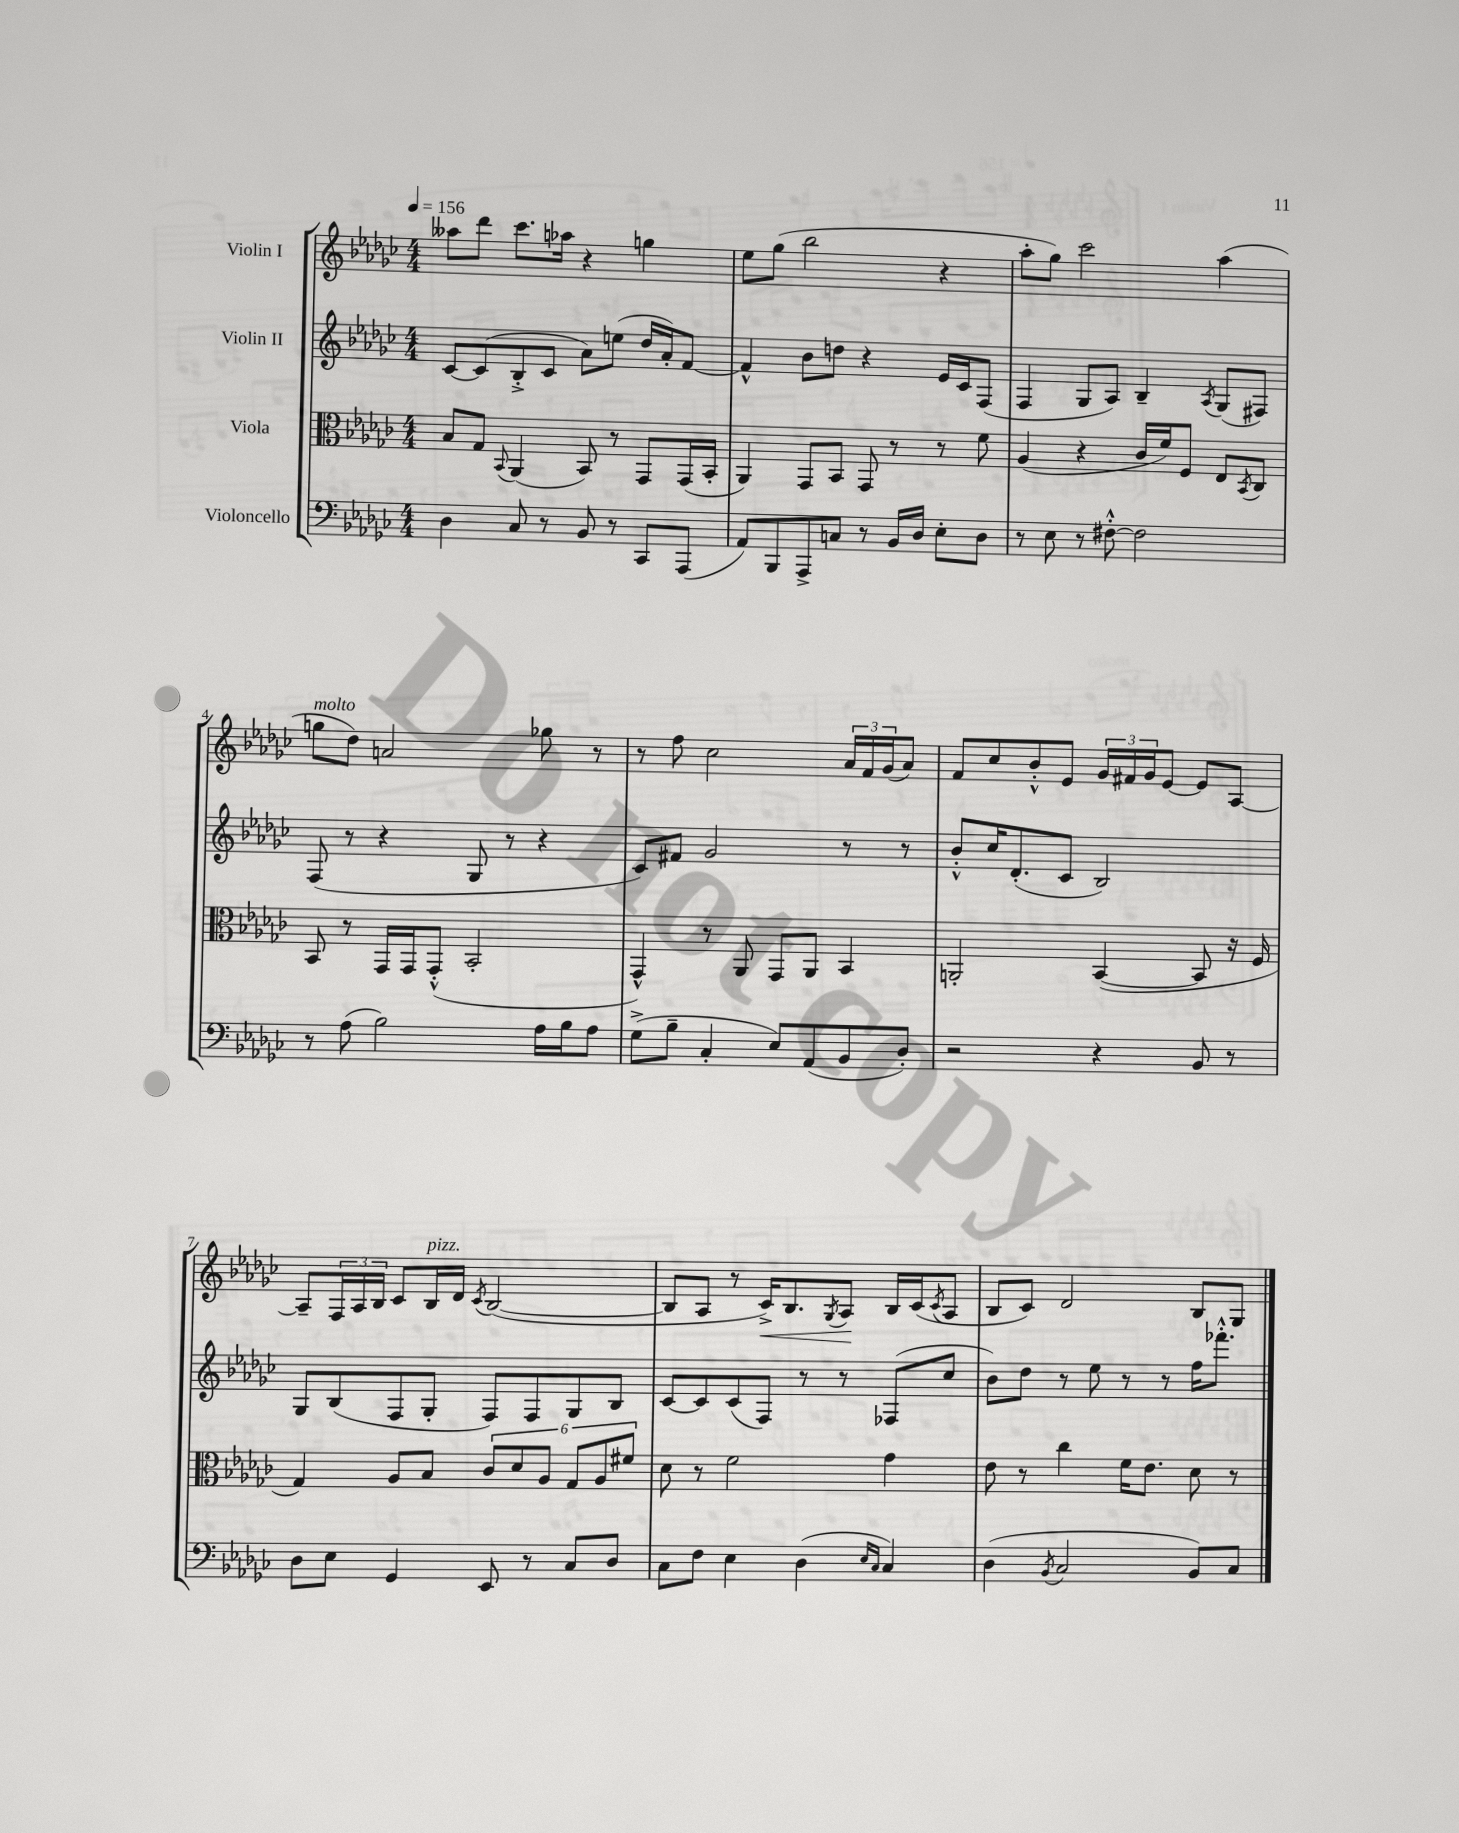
<<
\new StaffGroup <<
\new Staff = "s0" \with { instrumentName = "Violin I" } {
    \clef treble \key ges \major \numericTimeSignature \time 4/4 \tempo 4 = 156
    aeses''8 des'''8 ces'''8. aes''16 r4 g''4 |
    ees''8 ges''8( bes''2 r4 |
    aes''8-. ges''8) ces'''2 aes''4( |
    g''8^\markup { \italic "molto" } des''8) a'2 ges''8 r8 |
    r8 f''8 ces''2 \tuplet 3/2 { aes'16 f'16 ges'16( } aes'8) |
    f'8 ces''8 bes'8-.-^ ees'8 \tuplet 3/2 { ges'16 fis'16 ges'16 } ees'8~ ees'8 aes8~ |
    aes8-- \tuplet 3/2 { f16 aes16 bes16 } ces'8 bes16^\markup { \italic "pizz." } des'16 \acciaccatura { ces'8 } bes2~( |
    bes8 aes8 r8 ces'16->\<) bes8. \acciaccatura { ges8 } aes8\! bes16 ces'16( \acciaccatura { ces'8 } aes8 |
    bes8 ces'8) des'2 bes8 ges8 \bar "|." |
}
\new Staff = "s1" \with { instrumentName = "Violin II" } {
    \clef treble \key ges \major \numericTimeSignature \time 4/4
    ces'8~ ces'8( bes8-.-> ces'8 aes'8) e''8( des''16 aes'16-.) f'8~ |
    f'4-^ bes'8 d''8 r4 ees'16 ces'16 f8( |
    f4 ges8 aes8) bes4-- \acciaccatura { aes8 } ges8( fis8) |
    f8( r8 r4 ges8 r8 r4 |
    ces'8) fis'8 ges'2 r8 r8 |
    bes'8-.-^ ces''16 des'8.-.( ces'8 bes2) |
    ges8 bes8( f8 ges8-. f8) f8 ges8 bes8 |
    ces'8~ ces'8 ces'8( f8) r8 r8 fes8( ces''8 |
    bes'8) des''8 r8 ees''8 r8 r8 f''16 fes'''8.-.-^ \bar "|." |
}
\new Staff = "s2" \with { instrumentName = "Viola" } {
    \clef alto \key ges \major \numericTimeSignature \time 4/4
    bes8 ges8 \appoggiatura { bes,8 } aes,4( bes,8) r8 ges,8 ges,16( bes,16-. |
    aes,4) ges,8 bes,8 ges,8 r8 r8 f'8 |
    aes4( r4 ces'16 f'16) f8 ees8 \acciaccatura { bes,8 } ces8 |
    bes,8 r8 ges,16 ges,16 ges,8-.-^( bes,2-. |
    ges,4-^) r8 aes,8 ges,8 aes,8 bes,4 |
    a,2-. bes,4~( bes,8 r16 f16 |
    ges4) aes8 bes8 \tuplet 6/4 { ces'8 des'8 aes8 ges8 aes8 fis'8 } |
    des'8 r8 f'2 ges'4 |
    ees'8 r8 ces''4 f'16 ees'8. des'8 r8 \bar "|." |
}
\new Staff = "s3" \with { instrumentName = "Violoncello" } {
    \clef bass \key ges \major \numericTimeSignature \time 4/4
    des4 ces8 r8 bes,8 r8 ces,8 aes,,8( |
    aes,8) bes,,8 aes,,8-> c8 r8 bes,16 des16 ees8-. des8 |
    r8 ees8 r8 fis8~-.-^ fis2 |
    r8 aes8( bes2) aes16 bes16 aes8 |
    ges8->( bes8-- ces4-. ees8) aes,8( bes,8 des8-.) |
    r2 r4 bes,8 r8 |
    des8 ees8 ges,4 ees,8 r8 ces8 des8 |
    ces8 f8 ees4 des4( \grace { ees16 ces16 } ces4) |
    des4( \acciaccatura { bes,8 } ces2 bes,8) ces8 \bar "|." |
}
>>
>>
